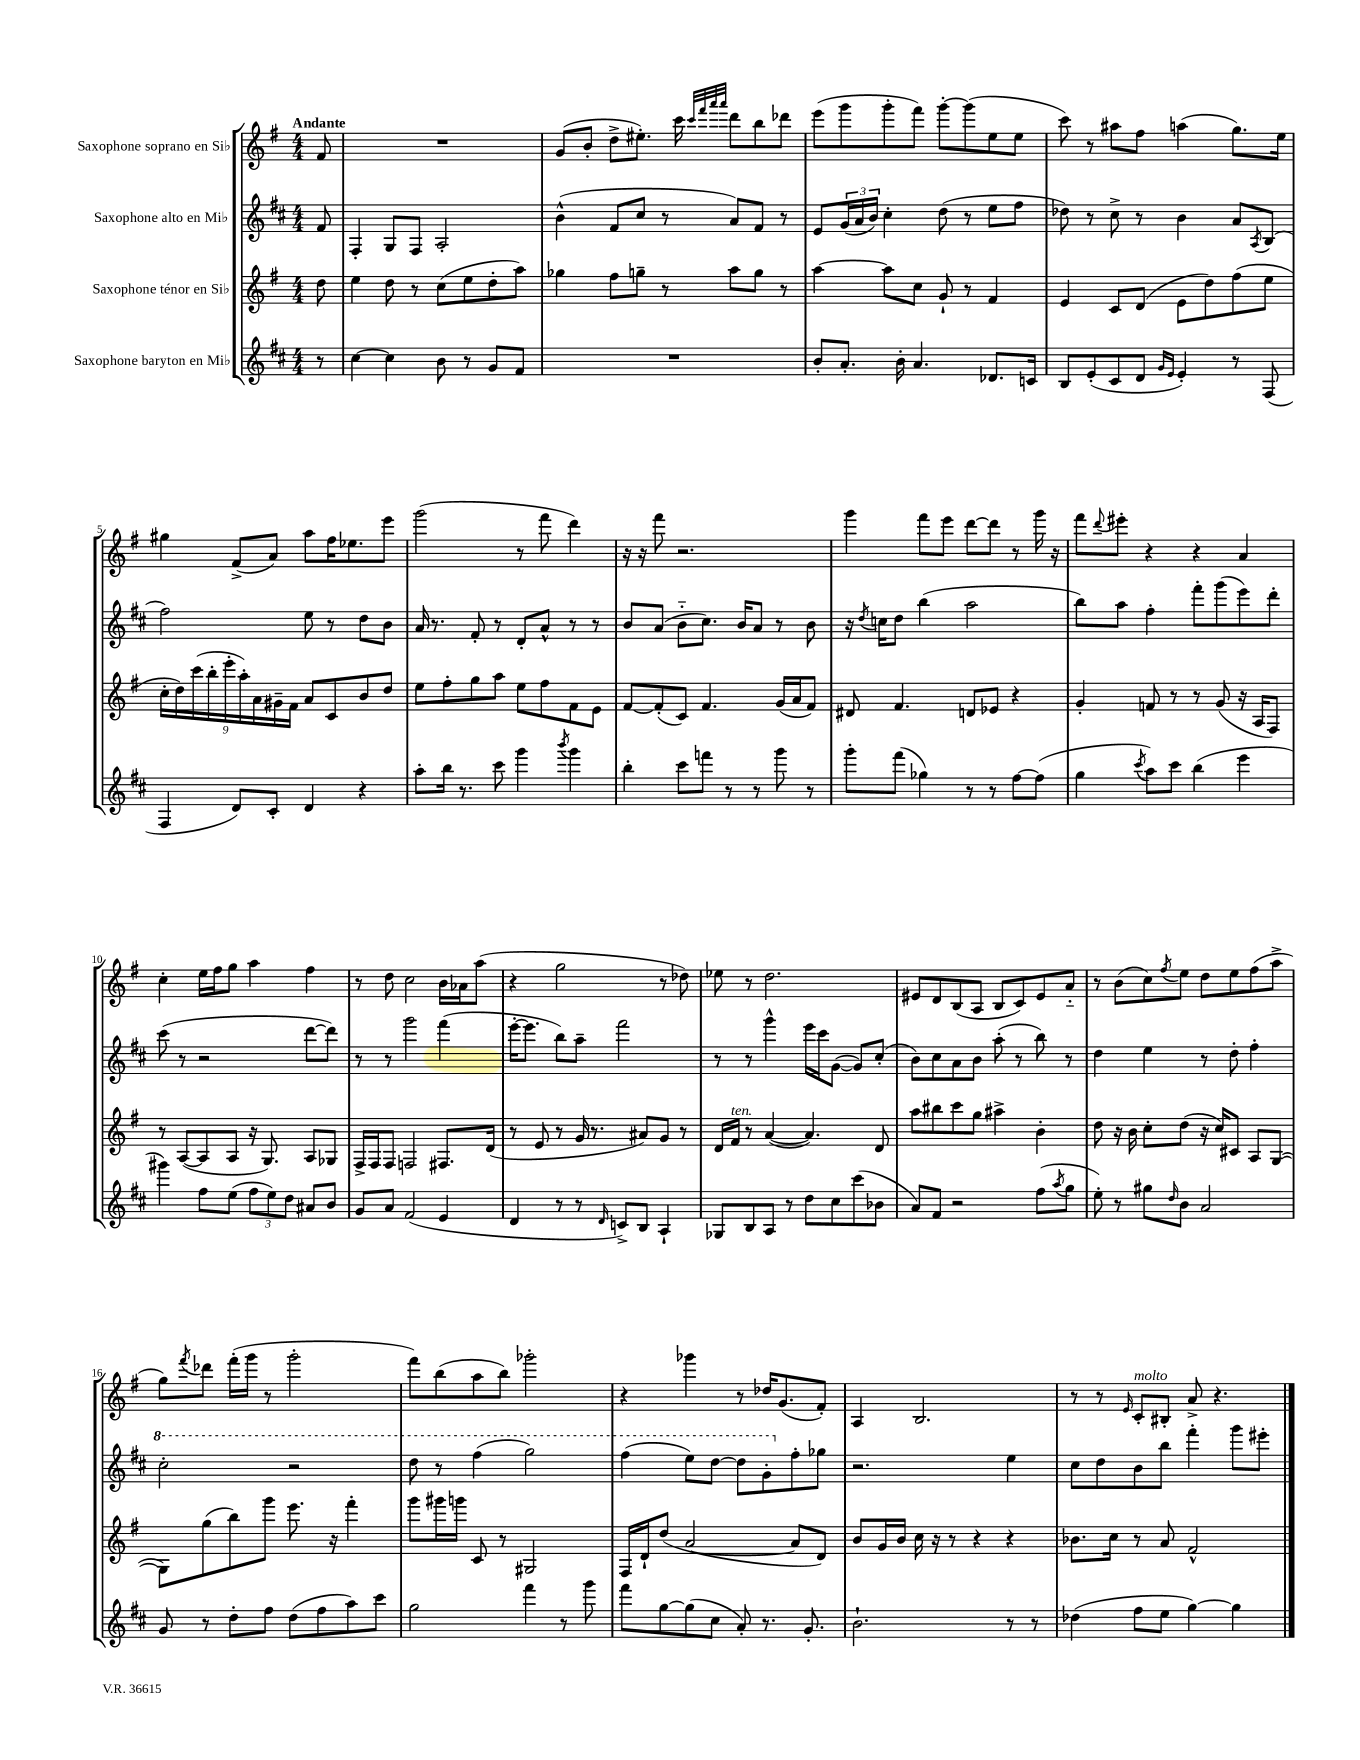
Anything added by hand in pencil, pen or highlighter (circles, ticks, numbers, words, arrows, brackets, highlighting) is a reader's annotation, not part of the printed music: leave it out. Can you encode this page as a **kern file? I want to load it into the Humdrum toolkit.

**kern	**kern	**kern	**kern
*staff4	*staff3	*staff2	*staff1
*clefG2	*clefG2	*clefG2	*clefG2
*k[f#c#]	*k[f#]	*k[f#c#]	*k[f#]
*M4/4	*M4/4	*M4/4	*M4/4
8r	8dd\	8f#/	8f#/
=	=	=	=
[4cc#\	4ee\	4F#'/	1r
4cc#\]	8dd\	8G/L	.
.	8r	8F#/J	.
8b\	(8cc\L	2A'/	.
8r	8ee\	.	.
8g/L	8dd'\	.	.
8f#/J	8aa\J)	.	.
=	=	=	=
1r	4gg-\	(4b^^\	(8g/L
.	.	.	8b'/J
.	8ff#\L	8f#/L	8dd^\L
.	8gg~\J	8cc#/J	8.ee#'\J)
.	8r	8r	.
.	.	.	16ccc\
.	.	.	32qqccc/LLL
.	.	.	32qqfff#/
.	.	.	32qqaaa/
.	.	.	32qqaaa/JJJ
.	8aa\L	8a/L)	8ddd\L
.	8gg\J	8f#/J	8bb\
.	8r	8r	8ddd-\J
=	=	=	=
8b'/L	[4aa\	8e/L	(8eee\L
8.a'/J	.	(24g/L	8ggg\
.	.	24a/	.
.	.	24b/JJ)	.
.	8aa\]L	4cc#'\	8ggg'\
16b'\	.	.	.
4.a/	8cc\J	.	8fff#\J)
.	8g`/	(8dd\	[8ggg'\L
.	8r	8r	(8ggg\]
8.d-/L	4f#/	8ee\L	8ee\
.	.	8ff#\J	8ee\J
16c/Jk	.	.	.
=	=	=	=
8B/L	4e/	8dd-\)	8ccc\)
(8e'/	.	8r	8r
8c#/	8c/L	8cc#^\	8aa#\L
8d/J	(8d/J	8r	8ff#\J
16qqg/LL	.	.	.
16qqe/JJ	.	.	.
4e'/)	8e\L	4b\	(4aa\
.	8dd\)	.	.
8r	(8ff#\	8a/L	8.gg\L)
.	.	8qA/	.
(8F#/	8ee\J	(8B/J	.
.	.	.	16ee\Jk
=	=	=	=
4F#/	18cc'\LL	2ff#\)	4gg#\
.	18dd\)	.	.
.	(18ccc\	.	.
.	18bb'\	.	.
.	18eee'\	.	.
8d/L)	.	.	(8f#^/L
.	18aa'\)	.	.
.	18a\	.	.
8c#'/J	.	.	8a/J)
.	18g#~\	.	.
.	18f#\JJ	.	.
4d/	8a/L	8ee\	8aa\L
.	8c/	8r	16ff#\K
.	.	.	8.ee-\
4r	8b/	8dd\L	.
.	8dd/J	8b\J	8eee\J
=	=	=	=
8aa'\L	8ee\L	16a/	(2ggg\
.	.	8.r	.
16bb\Jk	8ff#'\	.	.
8.r	.	.	.
.	8gg\	8f#'/	.
8ccc#\	8aa\J	8r	.
4ggg\	8ee\L	8d'/L	8r
.	8ff#\	8a^^/J	8fff#\
8qbbb/	.	.	.
4ggg\	8f#\	8r	4ddd\)
.	8e\J	8r	.
=	=	=	=
4bb'\	[8f#/L	8b/L	16r
.	.	.	16r
.	(8f#'/]	(8a/J	8fff#\
8ccc#\L	8c/J)	8b'~\L	2.r
8fff\J	4.f#/	8.cc#\J)	.
8r	.	.	.
.	.	16b/LK	.
8r	.	8a/J	.
8ggg\	(16g/LL	8r	.
.	16a/J	.	.
8r	8f#/J)	8b\	.
=	=	=	=
8ggg'\L	8d#/	16r	4ggg\
.	.	8qdd/	.
.	.	16cc\LK	.
(8fff#\J	4.f#/	8dd\J	.
4gg-\)	.	(4bb\	8fff#\L
.	.	.	8eee\J
8r	8d/L	2aa\	[8ddd\L
8r	8e-/J	.	8ddd\]J
[8ff#\L	4r	.	8r
(8ff#\]J	.	.	16ggg\
.	.	.	16r
=	=	=	=
4gg\	4g'/	8bb\L)	8fff#\L
.	.	.	8qqddd/
.	.	8aa\J	8eee#'\J
8qccc#/	.	.	.
8aa\L)	8f/	4ff#'\	4r
8ccc#\J	8r	.	.
(4bb\	8r	8fff#'\L	4r
.	(8g/	(8ggg\	.
4eee\	16r	8eee\)	4a/
.	16A/LK	.	.
.	8F#/J)	8ddd'\J	.
=	=	=	=
4ggg#\)	8r	(8ccc#\	4cc'\
.	([8A/L	8r	.
8ff#\L	8A/]	2r	16ee\LL
.	.	.	16ff#\J
(8ee\J	8A/J	.	8gg\J
12ff#\L	16r	.	4aa\
.	8.G/)	.	.
12ee\)	.	.	.
12dd\J	.	.	.
8a#/L	8A/L	[8ddd\L	4ff#\
8b/J	8G-/J	8ddd\]J)	.
=	=	=	=
8g/L	16F#^/LL	8r	8r
.	16F#/J	.	.
8a/J	8F#/J	8r	8dd\
(2f#/	2F/	2ggg\	2cc\
4e/	8.F#/L	(4fff#\	16b\LL
.	.	.	16a-\J
.	.	.	(8aa\J
.	(16d/Jk	.	.
=	=	=	=
4d/	8r	[16eee'\LK	4r
.	.	8.eee\]J	.
.	8e/	.	.
8r	8r	8bb\L)	2gg\
8r	16g/	8aa~\J	.
.	8.r	.	.
16qqd/	.	.	.
8c^/L)	.	2fff#\	.
8B/J	8a#/L)	.	.
4A`/	8g/J	.	8r
.	8r	.	8dd-\)
=	=	=	=
8G-/L	16d/LL	8r	8ee-\
.	16f#/JJ	.	.
8B/	8r	8r	8r
8A/J	([4a/	4ggg^^\	2.dd\
8r	.	.	.
8dd\L	4.a/])	16eee\LL	.
.	.	16ccc#\J	.
8cc#\	.	([8g\J	.
(8ccc#\	.	8g/]L)	.
8b-\J	8d/	(8cc#'/J	.
=	=	=	=
8a/L)	8aa\L	8b\L)	8e#/L
8f#/J	8bb#\	8cc#\	8d/
2r	8ccc\	8a\	(8B/
.	8gg\J	8b\J	8A/J
.	4aa#^\	(8aa'\	8B/L
.	.	8r	8c/)
(8ff#\L	4b'\	8bb\)	8e#/
8qaa/	.	.	.
8gg\J	.	8r	8a'~/J
=	=	=	=
8ee'\)	8dd\	4dd\	8r
8r	16r	.	(8b\L
.	16b\	.	.
8gg#\L	8cc'\L	4ee\	8cc\)
16qqdd/	.	.	8qff#/
8b\J	(8dd\J	.	8ee\J
2a/	16r	8r	8dd\L
.	16cc/LK)	.	.
.	8c#/J	8dd'\	8ee\
.	8A/L	4ff#'\	(8ff#\
.	([8G/J	.	8aa^\J
=	=	=	=
8g/	8G\]L)	2ccc#'\	8gg\L)
.	.	.	8qfff#/
8r	(8gg\	.	8ddd-\J
8dd'\L	8bb\)	.	(16fff#'\LL
.	.	.	16ggg\JJ
8ff#\J	8ggg\J	.	8r
(8dd\L	8.eee\	2r	2ggg'\
8ff#\	.	.	.
.	16r	.	.
8aa\)	4fff#'\	.	.
8ccc#\J	.	.	.
=	=	=	=
2gg\	8ggg\L	8ddd\	8fff#\L)
.	16ggg#\L	8r	(8bb\
.	16ggg\JJ	.	.
.	8c/	(4fff#\	8aa\
.	8r	.	8bb\J)
4fff#\	2G#/	2ggg\)	2ggg-'\
8r	.	.	.
8ggg\	.	.	.
=	=	=	=
8fff#\L	16F#/LL	(4fff#\	4r
.	16d`/J	.	.
[8gg\	(8dd/J	.	.
(8gg\]	[2a/	8eee\L)	4ggg-\
8cc#\J	.	[8ddd\J	.
8a'/)	.	8ddd\]L	8r
8.r	.	8gg'\	16dd-/LK
.	.	.	(8.g/
.	8a/]L	8ff#'\	.
8.g'/	.	.	.
.	8d/J)	8gg-\J	8f#'/J)
=	=	=	=
2.b`\	8b/L	2.r	4A/
.	16g/L	.	.
.	16b/JJ	.	.
.	16cc\	.	2.B/
.	16r	.	.
.	8r	.	.
.	4r	.	.
8r	4r	4ee\	.
8r	.	.	.
=	=	=	=
(4dd-\	8.b-\L	8cc#\L	8r
.	.	8dd\	8r
.	16cc\Jk	.	.
.	.	.	16qqe/
8ff#\L	8r	8b\	8c'/L
8ee\J	8a/	8bb\J	8B#'/J
[4gg\)	2f#^^/	4fff#'\	8a^/
.	.	.	4.r
4gg\]	.	8ggg\L	.
.	.	8eee#'\J	.
==	==	==	==
*-	*-	*-	*-
